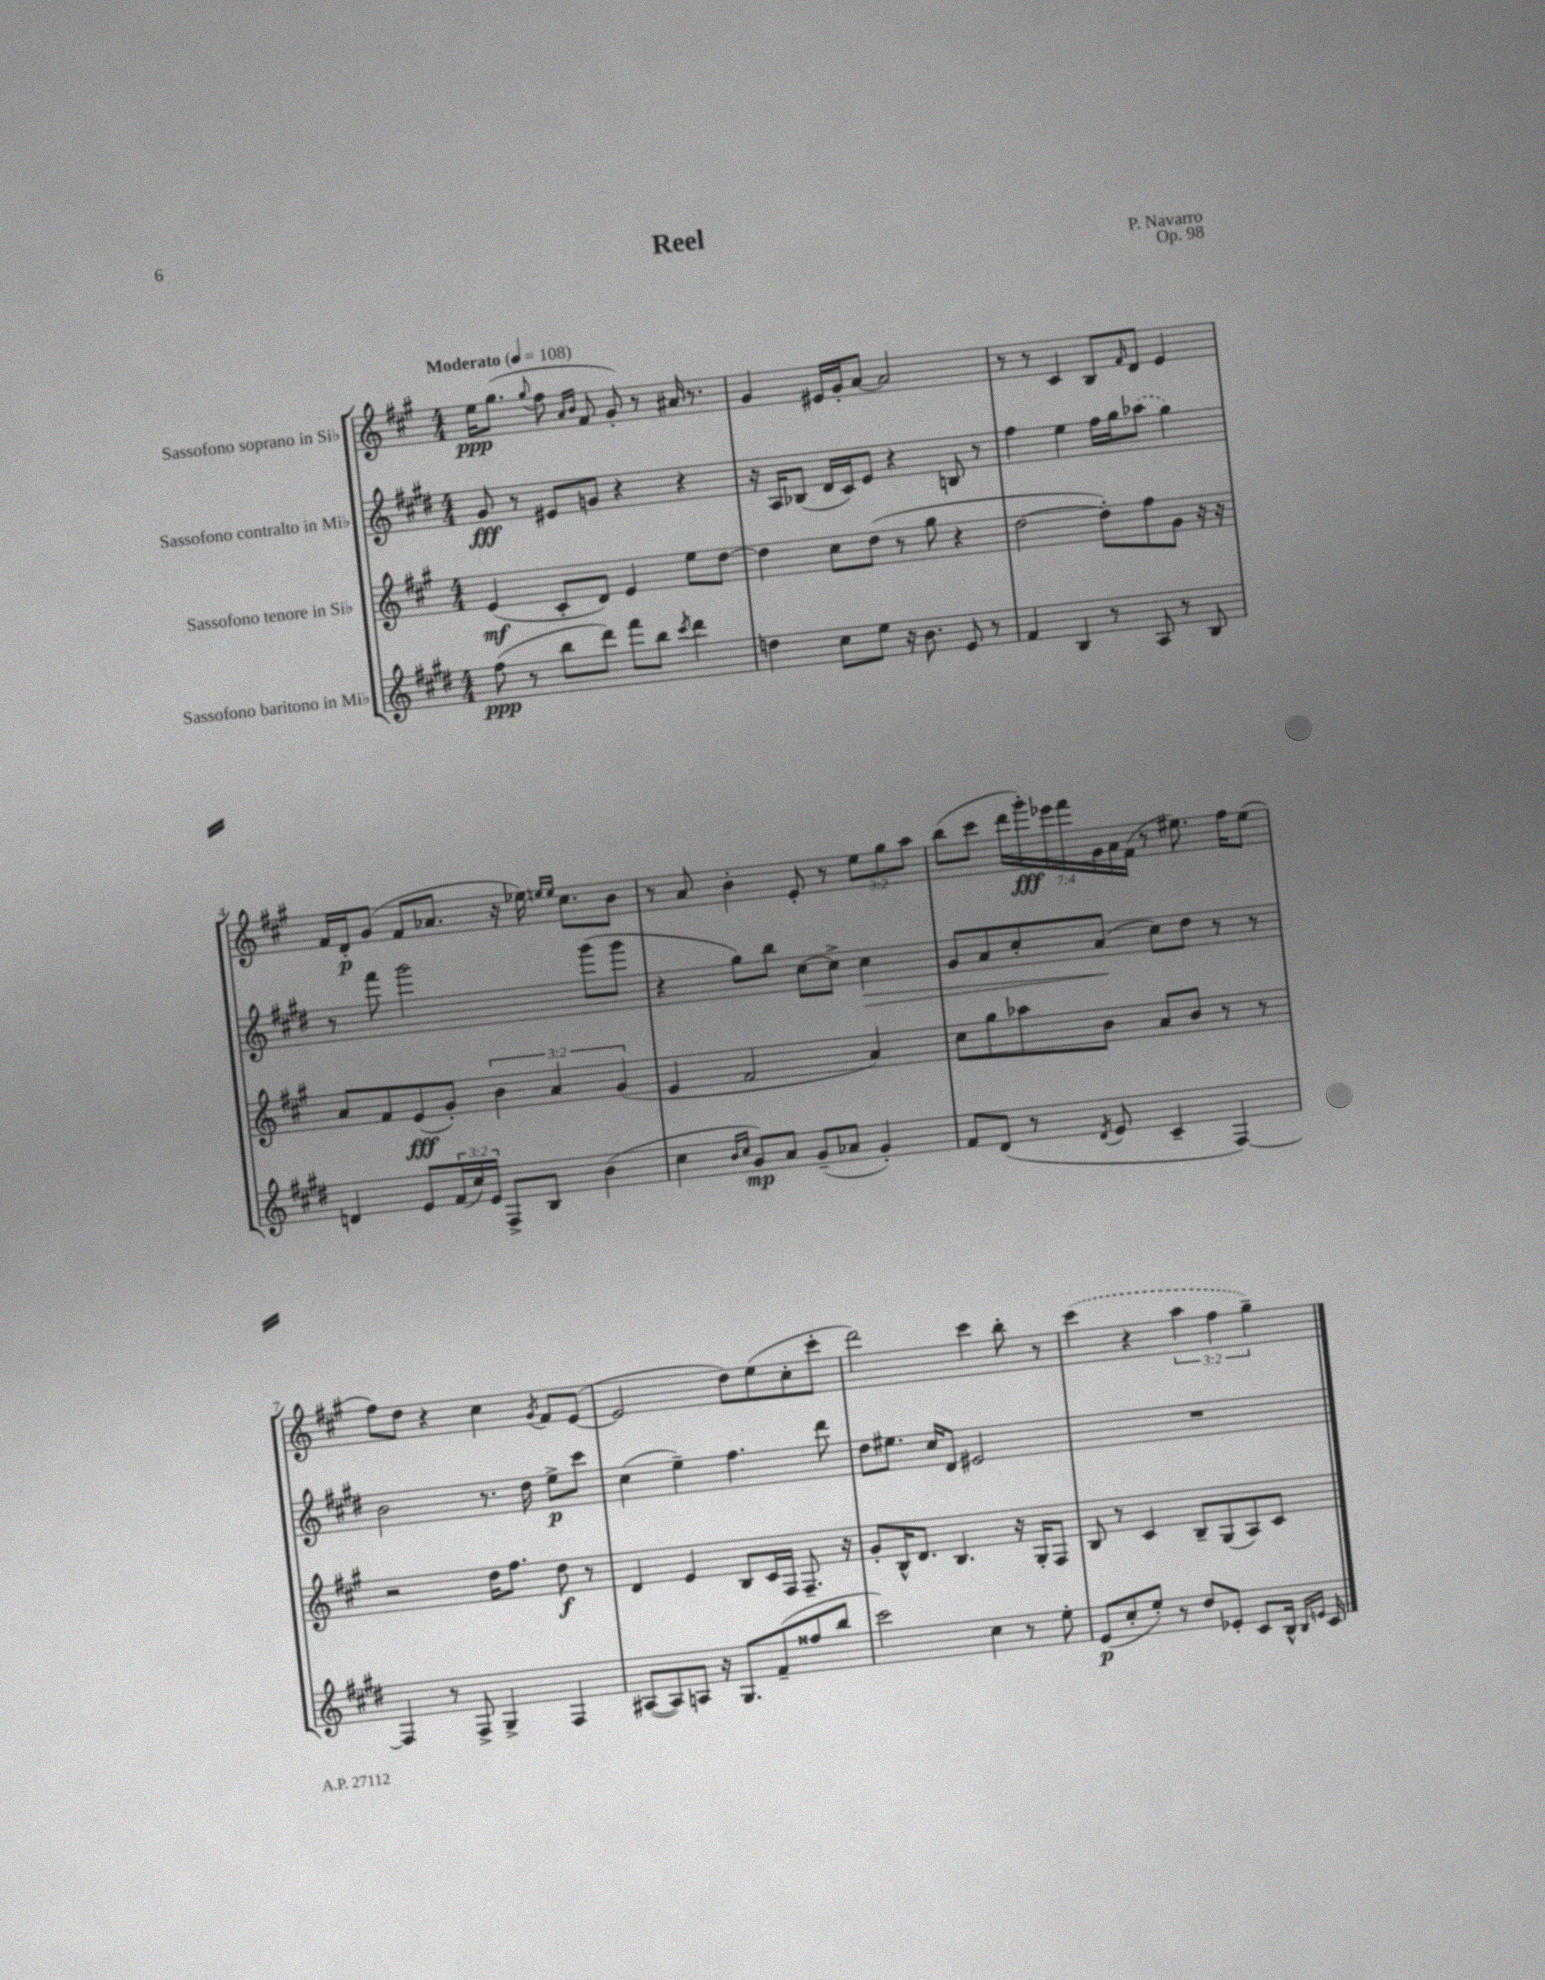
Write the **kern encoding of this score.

**kern	**kern	**kern	**kern
*staff4	*staff3	*staff2	*staff1
*clefG2	*clefG2	*clefG2	*clefG2
*k[f#c#g#d#]	*k[f#c#g#]	*k[f#c#g#d#]	*k[f#c#g#]
*M4/4	*M4/4	*M4/4	*M4/4
*MM108	*MM108	*MM108	*MM108
(8ff#\	(4e/	8g#/	16ee\LK
.	.	.	(8.gg#\J
8r	.	8r	.
.	.	.	8qqgg#/
8bb\L	8c#'/L	8e#/L	8ff#\
.	.	.	16qqa/LL
.	.	.	16qqb/JJ
8ddd#\J)	8d/J)	8g/J	8f#/
8fff#\L	4e/	4r	8g#'/)
8bb\J	.	.	8r
8qccc#/	.	.	.
4ddd#\	8ee\L	4r	16a#/
.	.	.	8.r
.	[8dd\J	.	.
=	=	=	=
4dd\	4dd\]	16r	4g#/
.	.	16A/LK	.
.	.	(8B-/J	.
8cc#\L	8cc#\L	16d#/LL	16e#/LL
.	.	16c#/J)	16g#'/J
8ee\J	(8dd\J	8e/J	[8a/J
16r	8r	4r	2a/]
8.b\	.	.	.
.	8gg#\	.	.
8e/	4r	8B/	.
8r	.	8r	.
=	=	=	=
4f#/	[2dd\	4ff#\	8r
.	.	.	8r
4B/	.	4ee\	4c#/
8r	8dd'\]L)	16ff#\LL	8B/L
.	.	16gg#\J	.
.	.	.	16qqf#/
8A/	8ff#\	(8aa-\J	8d/J
8r	8g#\J	4gg#\)	4e/
8B/	16r	.	.
.	16r	.	.
=	=	=	=
4d/	8a/L	8r	16f#/LL
.	.	.	16d'/J
.	8f#/	8fff#\	(8g#/J
8e/L	(8e/	2ggg#\	8f#/L
(24f#/L	8g#'/J)	.	8.a-/J
24cc#/)	.	.	.
24e/JJ	.	.	.
8F#^/L	6b\	.	.
.	.	.	16r
8B/J	.	.	16ee-\)
.	6a/	.	.
.	.	.	16qqee/LL
.	.	.	16qqee/JJ
.	.	.	8.cc#\L
(4b\	.	(8ggg#\L	.
.	(6g#/	.	.
.	.	8ggg#\J	8b\J
=	=	=	=
4cc#\	4e/	4r	8r
.	.	.	8a/
16qqb/LL	.	.	.
16qqcc#/JJ	.	.	.
8g#/L)	2f#/	8gg#\L)	4b'\
8a/J	.	8bb\J	.
(8g#~/L	.	[8cc#\L	8e'/
8a-/J	.	8cc#^\]J	8r
4g#'/)	4a/)	4cc#\	12ee\L
.	.	.	12gg#\
.	.	.	12aa\J
=	=	=	=
8f#/L	8cc#\L	8g#/L	(8bb\L
(8d#/J	8gg#\	8a/	8ccc#\J
8r	8aa-\	8cc#'/	28ddd\LL
.	.	.	28ggg#'\)
.	.	.	28eee-\
.	.	.	28fff#\
8qd#/	.	.	.
8e/	8b\J	(8a/J	.
.	.	.	28g#\
.	.	.	28a\
.	.	.	(28f#\JJ
4c#~/	8a/L	8cc#\L)	8r
.	8b/J	8dd#\J	8.ee#\)
[4F#/)	8r	8r	.
.	.	.	16ff#\LK
.	8r	8r	(8ee#\J
=	=	=	=
4F#/]	2r	2b\	8ff#\L)
.	.	.	8dd\J
8r	.	.	4r
8F#^/	.	.	.
4G#^/	16dd\LK	8.r	4cc#\
.	8.ff#\J	.	.
.	.	16dd#\	.
.	.	.	8qg#/
4F#/	8dd\	8ee^\L	8f#/L
.	8r	8ccc#\J	([8e/J
=	=	=	=
([8A#/L	4d/	(4cc#\	2e/]
8A#/])	.	.	.
8A/J	4e/	4ee~\)	.
16r	.	.	.
8.G#/L	.	.	.
.	8B/L	4.ff#\	8dd\L)
(8f#~/	16c#/L	.	(8ee\
.	16F#/JJ	.	.
8ff##/	8.F#~/	.	8cc#'\
8bb/J	.	8ddd#\	8ccc#'\J
.	16r	.	.
=	=	=	=
2ccc#\)	8g#'/L	8dd#\L	2ddd\)
.	16B^^/K	8.ee#\J	.
.	8.d/J	.	.
.	.	16cc#/LK	.
.	4.B/	8d#/J	.
4cc#\	.	2e#/	4ccc#\
8r	16r	.	8bb'\
.	16G#'/LK	.	.
8ee'\	8F#/J	.	8r
=	=	=	=
(8e/L	8B/	1r	(4ccc#\
8cc#'/	8r	.	.
8ee'/J)	4c#/	.	4r
8r	.	.	.
8dd#/L	8B~/L	.	6aa\
8e-'/J	(8G#/	.	.
.	.	.	6ff#\
8c#/L	8A/)	.	.
.	.	.	6gg#~\)
16B^^/Jk	8c#/J	.	.
16qqB/LL	.	.	.
16qqe/JJ	.	.	.
16c#/	.	.	.
==	==	==	==
*-	*-	*-	*-
